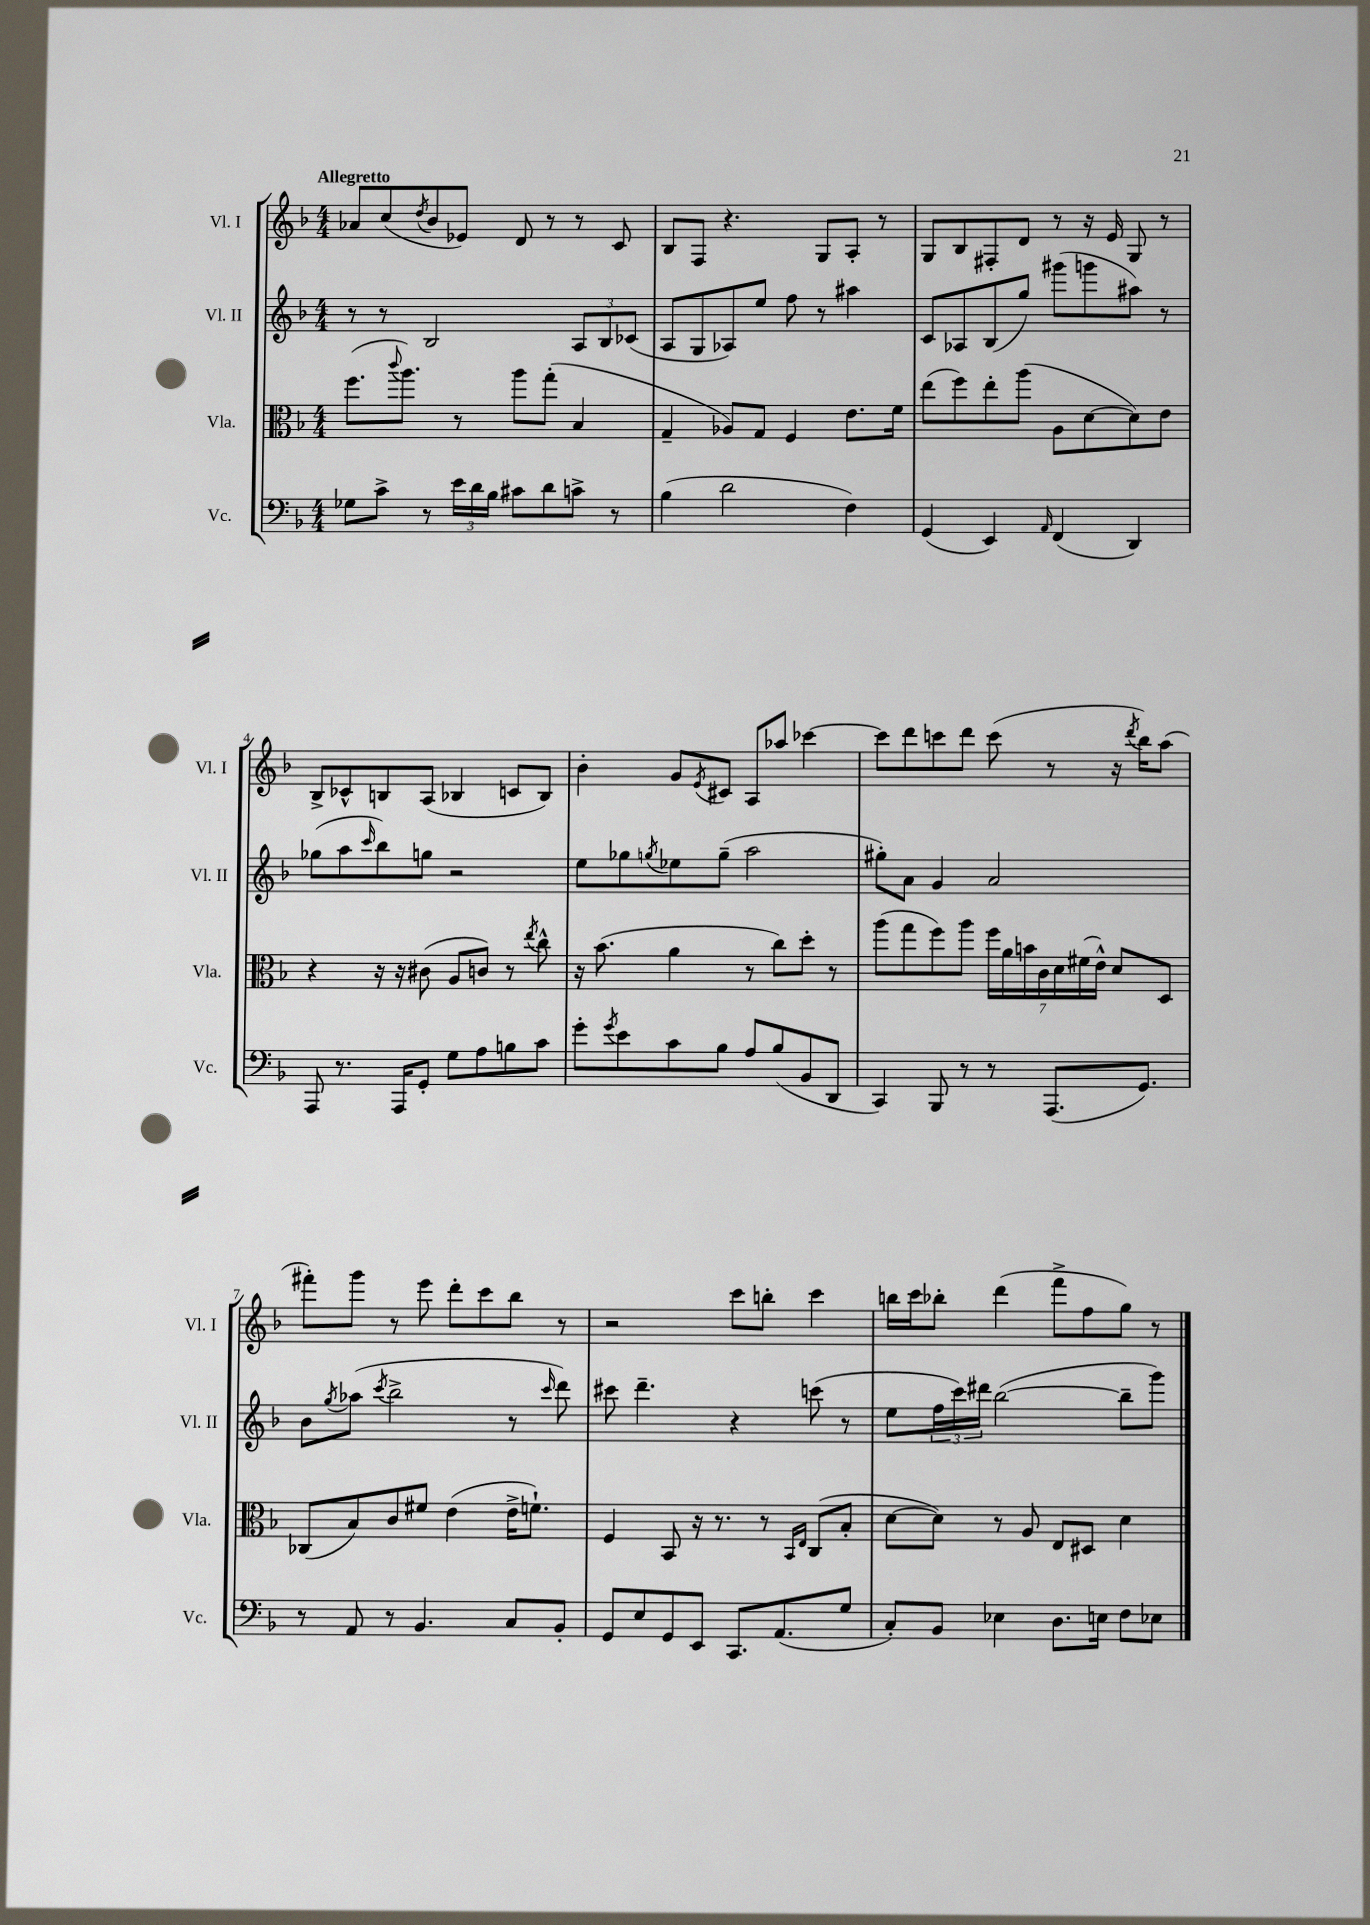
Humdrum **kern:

**kern	**kern	**kern	**kern
*staff4	*staff3	*staff2	*staff1
*clefF4	*clefC3	*clefG2	*clefG2
*k[b-]	*k[b-]	*k[b-]	*k[b-]
*M4/4	*M4/4	*M4/4	*M4/4
8G-	(8.ff	8r	8a-
8c^	.	8r	(8cc
.	8qqccc	.	.
.	8.aa)	.	.
.	.	.	8qdd
8r	.	2B-	8b-
24e	8r	.	8e-)
24d	.	.	.
24B-	.	.	.
8c#	8aa	.	8d
8d	(8gg'	.	8r
8c^	4B-	12A	8r
.	.	12B-	.
8r	.	.	8c
.	.	(12c-	.
=	=	=	=
(4B-	4G~	8A	8B-
.	.	8G	8F
2d	8A-)	8A-)	4.r
.	8G	8ee	.
.	4F	8ff	.
.	.	8r	8G
4F)	8.e	4aa#	8A'
.	.	.	8r
.	16f	.	.
=	=	=	=
(4GG	(8ee	8c	8G
.	8ff)	8A-	8B-
4EE)	8ee'	(8B-	8F#'
.	(8aa	8gg)	8d
16qqAA	.	.	.
(4FF	8A	(8ggg#	8r
.	[8d	8ggg	16r
.	.	.	16e
4DD)	8d])	8aa#)	8G
.	8e	8r	8r
=	=	=	=
8AAA	4r	(8gg-	8B-^
8.r	.	8aa	8c-^^
.	.	16qqccc	.
.	16r	8bb-)	8B
16AAA	16r	.	.
8GG'	(8c#	8gg	(8A
8G	8A	2r	4B-
8A	8c)	.	.
8B	8r	.	8c
.	8qee	.	.
8c	8cc^^	.	8B-)
=	=	=	=
8g'	16r	8ee	4b-'
.	(8.b-	.	.
8qg	.	.	.
8e	.	8gg-	.
.	.	8qgg	.
8c	4a	8ee-	8g
.	.	.	8qe
8B-	.	(8gg~	8c#
8A	8r	2aa	8A
(8B-	8cc)	.	8aa-
8BB-	8dd'	.	[4ccc-
8DD	8r	.	.
=	=	=	=
4CC)	(8aa	8gg#')	8ccc-]
.	8gg	8a	8ddd
8BBB-	8ff)	4g	8ccc
8r	8aa	.	8ddd
8r	28ff	2a	(8ccc
.	28a	.	.
.	28b	.	.
.	28c	.	.
(8.AAA	.	.	8r
.	28d	.	.
.	(28f#	.	.
.	28e^^)	.	.
.	8d	.	16r
.	.	.	8qddd
8.GG)	.	.	16bb-)
.	8D	.	(8aa
=	=	=	=
8r	(8C-	8b-	8fff#')
.	.	8qgg	.
8AA	8B-)	(8aa-	8ggg
.	.	8qccc	.
8r	8c	2bb-^	8r
4.BB-	8f#	.	8eee
.	(4e	.	8ddd'
.	.	.	8ccc
8C	16e^	8r	8bb-
.	8.f`)	.	.
.	.	16qqccc	.
8BB-'	.	8ddd)	8r
=	=	=	=
8GG	4F	8ccc#	2r
8E	.	4.ddd~	.
8GG	8BB-	.	.
8EE	16r	.	.
.	8.r	.	.
8.CC	.	4r	8ccc
.	8r	.	8bb'
(8.AA	.	.	.
.	16qqBB-	.	.
.	16qqE	.	.
.	(8C	(8ccc	4ccc
8G	8B-'	8r	.
=	=	=	=
8C')	[8d	8ee	16bb
.	.	.	16ccc
8BB-	8d])	24ff	8bb-'
.	.	24ccc)	.
.	.	24ddd#	.
4E-	8r	([2bb-	(4ddd
.	8A	.	.
8.D	8E	.	8fff^
.	8D#	.	8ff
16E	.	.	.
8F	4d	8bb-~]	8gg)
8E-	.	8ggg)	8r
==	==	==	==
*-	*-	*-	*-
